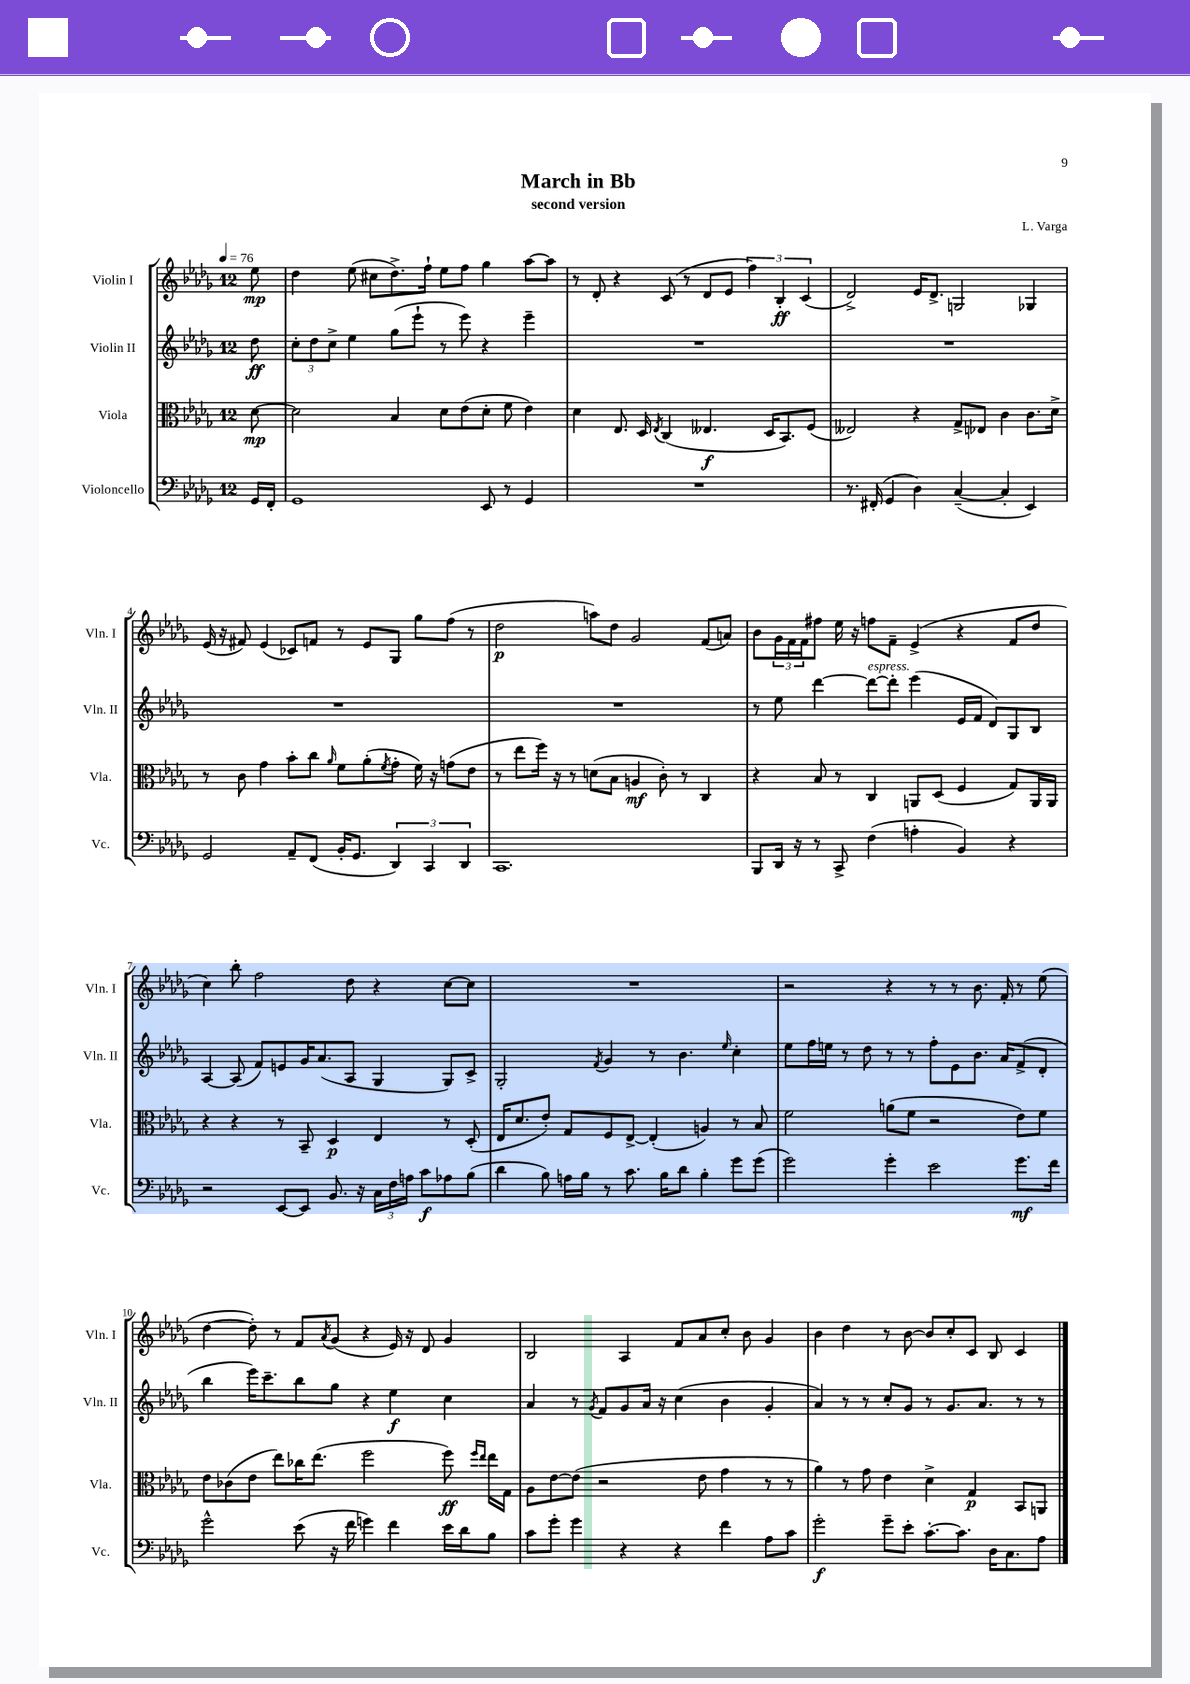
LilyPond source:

\header { title = "March in Bb" composer = "L. Varga" subtitle = "second version" }
<<
\new StaffGroup <<
\new Staff = "s0" \with { instrumentName = "Violin I" shortInstrumentName = "Vln. I" } {
    \clef treble \key des \major \once \override Staff.TimeSignature.style = #'single-digit \time 12/8 \partial 8 \tempo 4 = 76
    ees''8\mp |
    des''4 ees''8( cis''8 des''8.->) f''16-! ees''8 f''8 ges''4 aes''8~ aes''8 |
    r8 des'8-. r4 c'8( r8 des'8 ees'8 \tuplet 3/2 { f''4) bes4-.\ff c'4( } |
    des'2->) ees'16 des'8.-> g2 ges4 |
    ees'16( r16 fis'8) ees'4( ces'8) f'8 r8 ees'8 ges8 ges''8 f''8( r8 |
    des''2\p a''8) des''8 ges'2 f'8( a'8) |
    bes'8 \tuplet 3/2 { ges'16 f'16 f'16 } fis''8 ees''16 r16 f''8 f'8-- ees'4->( r4 f'8 des''8 |
    c''4) bes''8-. f''2 des''8 r4 c''8~ c''8 |
    R1. |
    r2 r4 r8 r8 bes'8. f'16-. r8 ees''8( |
    des''4~ des''8-.) r8 f'8 \acciaccatura { aes'8 } ges'8( r4 ees'16) r16 des'8 ges'4 |
    bes2 aes4 f'8 aes'8 c''8-. bes'8 ges'4 |
    bes'4 des''4 r8 bes'8~ bes'8 c''8-. c'8 bes8 c'4 \bar "|." |
}
\new Staff = "s1" \with { instrumentName = "Violin II" shortInstrumentName = "Vln. II" } {
    \clef treble \key des \major \once \override Staff.TimeSignature.style = #'single-digit \time 12/8 \partial 8
    des''8\ff |
    \tuplet 3/2 { c''8-. des''8 c''8-> } ees''4 ges''8( ees'''8-! r8 ees'''8) r4 ees'''4-- |
    R1. |
    R1. |
    R1. |
    R1. |
    r8 ees''8 des'''4~ des'''8~^\markup { \italic "espress." } des'''8-. ees'''4( ees'16 f'16 des'8) ges8 bes8 |
    aes4~ aes8( f'8) e'8 ges'16 aes'8.( aes8 ges4 ges8) c'8-> |
    ges2-. \acciaccatura { f'8 } ges'4 r8 bes'4. \grace { ees''16 } c''4-. |
    ees''8 f''16 e''16 r8 des''8 r8 r8 f''8-. ees'8 bes'8. aes'16 f'8->( des'8-. |
    bes''4 ees'''16) c'''8.-- bes''8 ges''8 r4 ees''4\f c''4 |
    aes'4 r8 \acciaccatura { ges'8 } f'8 ges'8 aes'16 r16 c''4( bes'4 ges'4-. |
    aes'4) r8 r8 c''8-. ges'8 r8 ges'8. aes'8. r8 r8 \bar "|." |
}
\new Staff = "s2" \with { instrumentName = "Viola" shortInstrumentName = "Vla." } {
    \clef alto \key des \major \once \override Staff.TimeSignature.style = #'single-digit \time 12/8 \partial 8
    des'8~\mp |
    des'2 bes4 des'8 ees'8( des'8-. f'8 ees'4) |
    des'4 ees8. des16 \acciaccatura { ees8 } c4( eeses4.\f des16 bes,8.) f8( |
    eeses2) r4 ges8-> ees8 c'4 c'8. des'16-> |
    r8 c'8 ges'4 bes'8-. c''8 \grace { aes'16 } f'8 aes'8-.( \acciaccatura { f'8 } ges'8-. f'16) r16 g'8( ees'8 |
    r8 ees''8 f''16) r16 r8 d'8( bes8 a4\mf c'8-.) r8 c4 |
    r4 bes8 r8 c4 a,8 des8( f4 ges8) a,16 a,16 |
    r4 r4 r8 bes,8-- des4\p ees4 r8 des8-.( |
    ees16 des'8. ees'8-.) ges8 f8 ees8~-> ees4-.( a4) r8 bes8 |
    f'2 a'8( f'8 r2 ees'8) f'8 |
    ees'8 ces'8( ees'8 ees''8) ces''16 ees''8.( f''2 f''8\ff) \grace { f''16 ees''16 } ees''16 ges16 |
    aes8 ees'8~ ees'8( r2 ees'8 ges'4 r8 r8 |
    aes'4) r8 ges'8 ees'4 des'4-> ges4\p bes,8 a,8 \bar "|." |
}
\new Staff = "s3" \with { instrumentName = "Violoncello" shortInstrumentName = "Vc." } {
    \clef bass \key des \major \once \override Staff.TimeSignature.style = #'single-digit \time 12/8 \partial 8
    ges,16 f,16-. |
    ges,1 ees,8 r8 ges,4 |
    R1. |
    r8. fis,16-.( ges,4 des4) c4~--( c4-. ees,4) |
    ges,2 aes,8-- f,8( bes,16-. ges,8. \tuplet 3/2 { des,4) c,4 des,4 } |
    c,1. |
    bes,,8 des,16 r16 r8 c,8-> f4( a4-. bes,4) r4 |
    r2 ees,8~ ees,8 bes,8. r16 \tuplet 3/2 { c16 f16 a16 } c'8\f aes8 bes8( |
    des'4 bes8) a16 bes16 r8 c'8. bes16 des'8 bes4-. ges'8 ges'8( |
    ges'2) ges'4-. ees'2 ges'8.\mf f'16 |
    ges'2-^ ees'8( r16 f'16 g'4) f'4 ees'16 des'16 bes8 |
    c'8 ges'8-. ges'4 r4 r4 f'4 aes8 c'8 |
    ges'2-.\f ges'8-- ees'8-. c'8.~-. c'8. des16 c8. aes8 \bar "|." |
}
>>
>>
